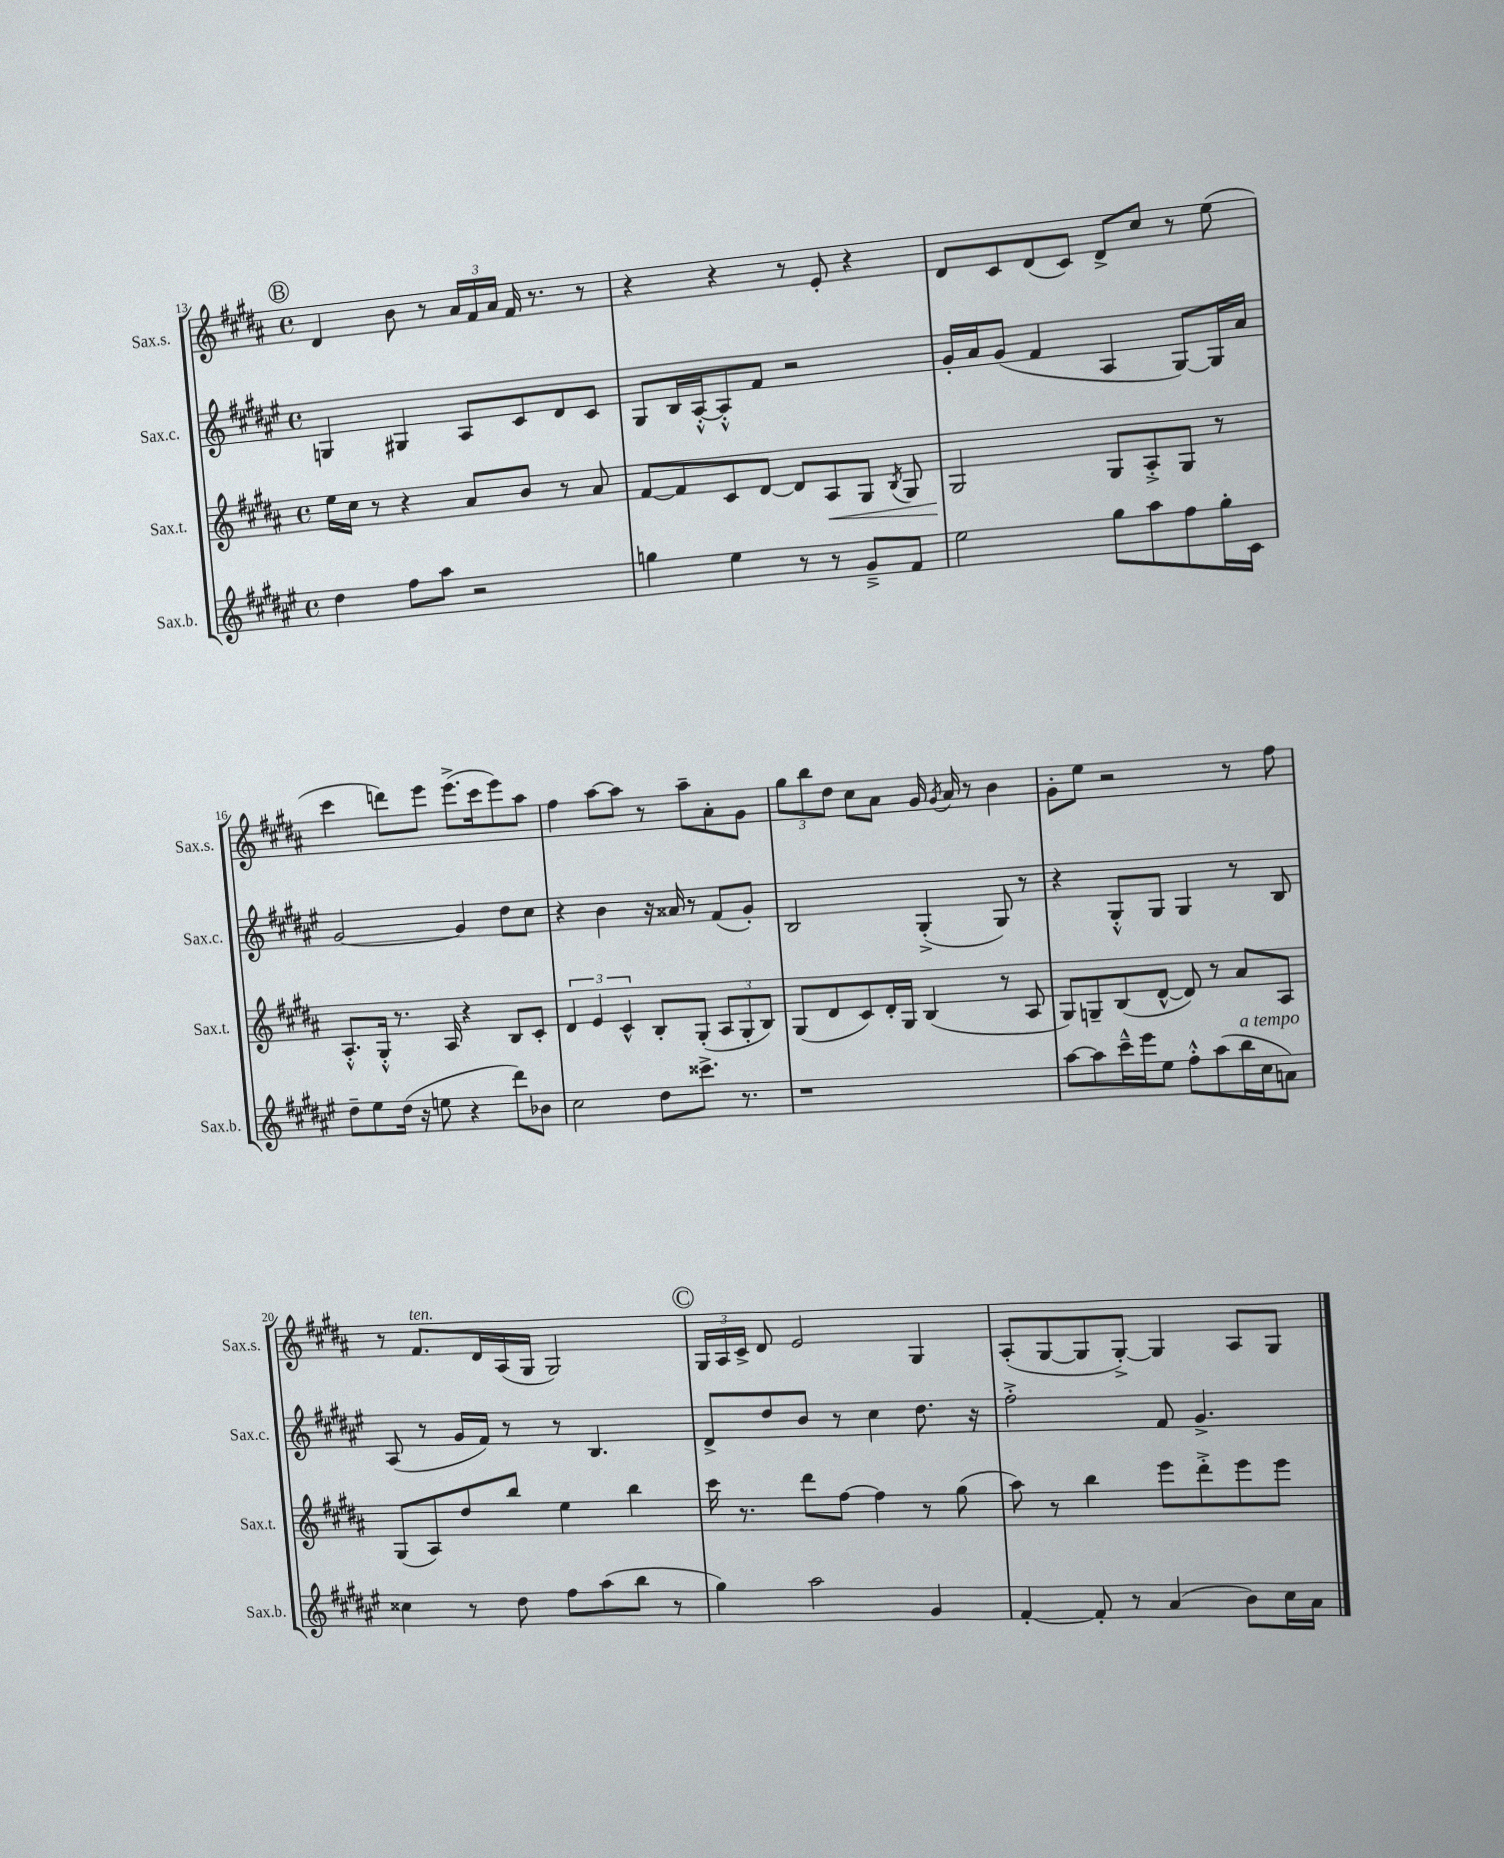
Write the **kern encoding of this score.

**kern	**kern	**kern	**kern
*staff4	*staff3	*staff2	*staff1
*clefG2	*clefG2	*clefG2	*clefG2
*k[f#c#g#d#a#e#]	*k[f#c#g#d#a#]	*k[f#c#g#d#a#e#]	*k[f#c#g#d#a#]
*M4/4	*M4/4	*M4/4	*M4/4
*met(c)	*met(c)	*met(c)	*met(c)
4dd#\	16ee\LL	4G/	4d#/
.	16cc#\JJ	.	.
.	8r	.	.
8ff#\L	4r	4G#/	8b\
8aa#\J	.	.	8r
2r	8a#/L	8A#/L	24a#/LL
.	.	.	24f#/
.	.	.	24a#/JJ
.	8b/J	8c#/	16f#/
.	.	.	8.r
.	8r	8d#/	.
.	8a#/	8c#/J	8r
=	=	=	=
4gg\	[8f#/L	8G#/L	4r
.	8f#/]	16B/L	.
.	.	[16A#'^^/J	.
4ee#\	8c#/	8A#'^^/]	4r
.	[8d#/J	8f#/J	.
8r	8d#/]L	2r	8r
8r	8A#/	.	8e'/
8g#~^/L	8G#/J	.	4r
.	8qB/	.	.
8f#/J	8G#/	.	.
=	=	=	=
2ee#\	2G#/	16g#'/LL	8d#/L
.	.	16a#/J	.
.	.	(8g#/J	8c#/
.	.	4f#/	(8d#/
.	.	.	8c#/J)
8gg#\L	8G#/L	4A#/	8d#^/L
8aa#\	8A#'^/	.	8cc#/J
8ff#\	8G#/J	[8G#/L)	8r
16gg#'\L	8r	16G#/]L	(8ee\
16c#\JJ	.	16a#/JJ	.
=	=	=	=
8dd#~\L	8.A#'^^/L	[2g#/	4ccc#\
8ee#\	.	.	.
.	16G#'^^/Jk	.	.
(16dd#\Jk	8.r	.	8ddd\L)
16r	.	.	.
8ee\	.	.	8eee\J
.	16A#/	.	.
4r	4r	4g#/]	(8.eee^\L
.	.	.	16ccc#\k
8ddd#\L)	8B/L	8dd#\L	8eee\)
8b-\J	8c#'/J	8cc#\J	8aa#\J
=	=	=	=
2cc#\	6d#/	4r	4ff#\
.	6e/	.	.
.	.	4b\	[8aa#\L
.	6c#^^/	.	.
.	.	.	8aa#\]J
8dd#\L	8B'/L	16r	8r
.	.	16a##/	.
8.ccc##^\J	(8G#'/J	8r	8aa#~\L
.	12A#/L	(8f#/L	8a#'\
8.r	.	.	.
.	12G#'/	.	.
.	.	8g#'/J)	8g#\J
.	12B/J)	.	.
=	=	=	=
1r	(8G#/L	2B/	12gg#\L
.	.	.	12bb\
.	8d#/	.	.
.	.	.	12dd#\J
.	8c#/)	.	8cc#\L
.	16d#'/L	.	8a#\J
.	16G#/JJ	.	.
.	(4B/	(4G#'^/	16g#/
.	.	.	8qg#/
.	.	.	16a#/
.	.	.	8r
.	8r	8G#/)	4b\
.	8A#/	8r	.
=	=	=	=
[8aa#\L	8G#/L)	4r	8g#'\L
8aa#\]	8G~/	.	8ee\J
16ccc#~^^\L	(8B/	8G#'^^/L	2r
16eee#\J	.	.	.
8ee#\J	[8d#^^/J	8G#/J	.
8ff#'^^\L	8d#/])	4G#/	.
(8aa#\	8r	.	.
16bb\L	8a#/L	8r	8r
16cc#\J	.	.	.
8a\J)	8A#/J	8B/	8ff#\
=	=	=	=
4cc##\	(8G#/L	(8A#/	8r
.	8A#/)	8r	8.f#/L
8r	8dd#/	16g#/LL	.
.	.	16f#/JJ)	16d#/L
8dd#\	8bb/J	8r	(16A#/
.	.	.	16G#/JJ
8ff#\L	4ee\	8r	2G#/)
(8aa#\	.	4.B/	.
8bb\J	4bb\	.	.
8r	.	.	.
=	=	=	=
4gg#\)	16ccc#\	8d#^/L	24G#/LL
.	.	.	24A#/
.	8.r	.	.
.	.	.	24c#^/JJ
.	.	8dd#/	8d#/
2aa#\	8ddd#\L	8b/J	2e/
.	[8ff#\J	8r	.
.	4ff#\]	4cc#\	.
4g#/	8r	8.dd#\	4G#/
.	(8gg#\	.	.
.	.	16r	.
=	=	=	=
[4f#'/	8aa#\)	2ff#'^\	(8A#'/L
.	8r	.	[8G#/
8f#'/]	4bb\	.	8G#/]
8r	.	.	[8G#'^/J)
(4a#/	8eee\L	8f#/	4G#/]
.	8ddd#'^\	4.g#^/	.
8b\L)	8eee\	.	8A#/L
16cc#\L	8eee\J	.	8G#/J
16a#\JJ	.	.	.
==	==	==	==
*-	*-	*-	*-
